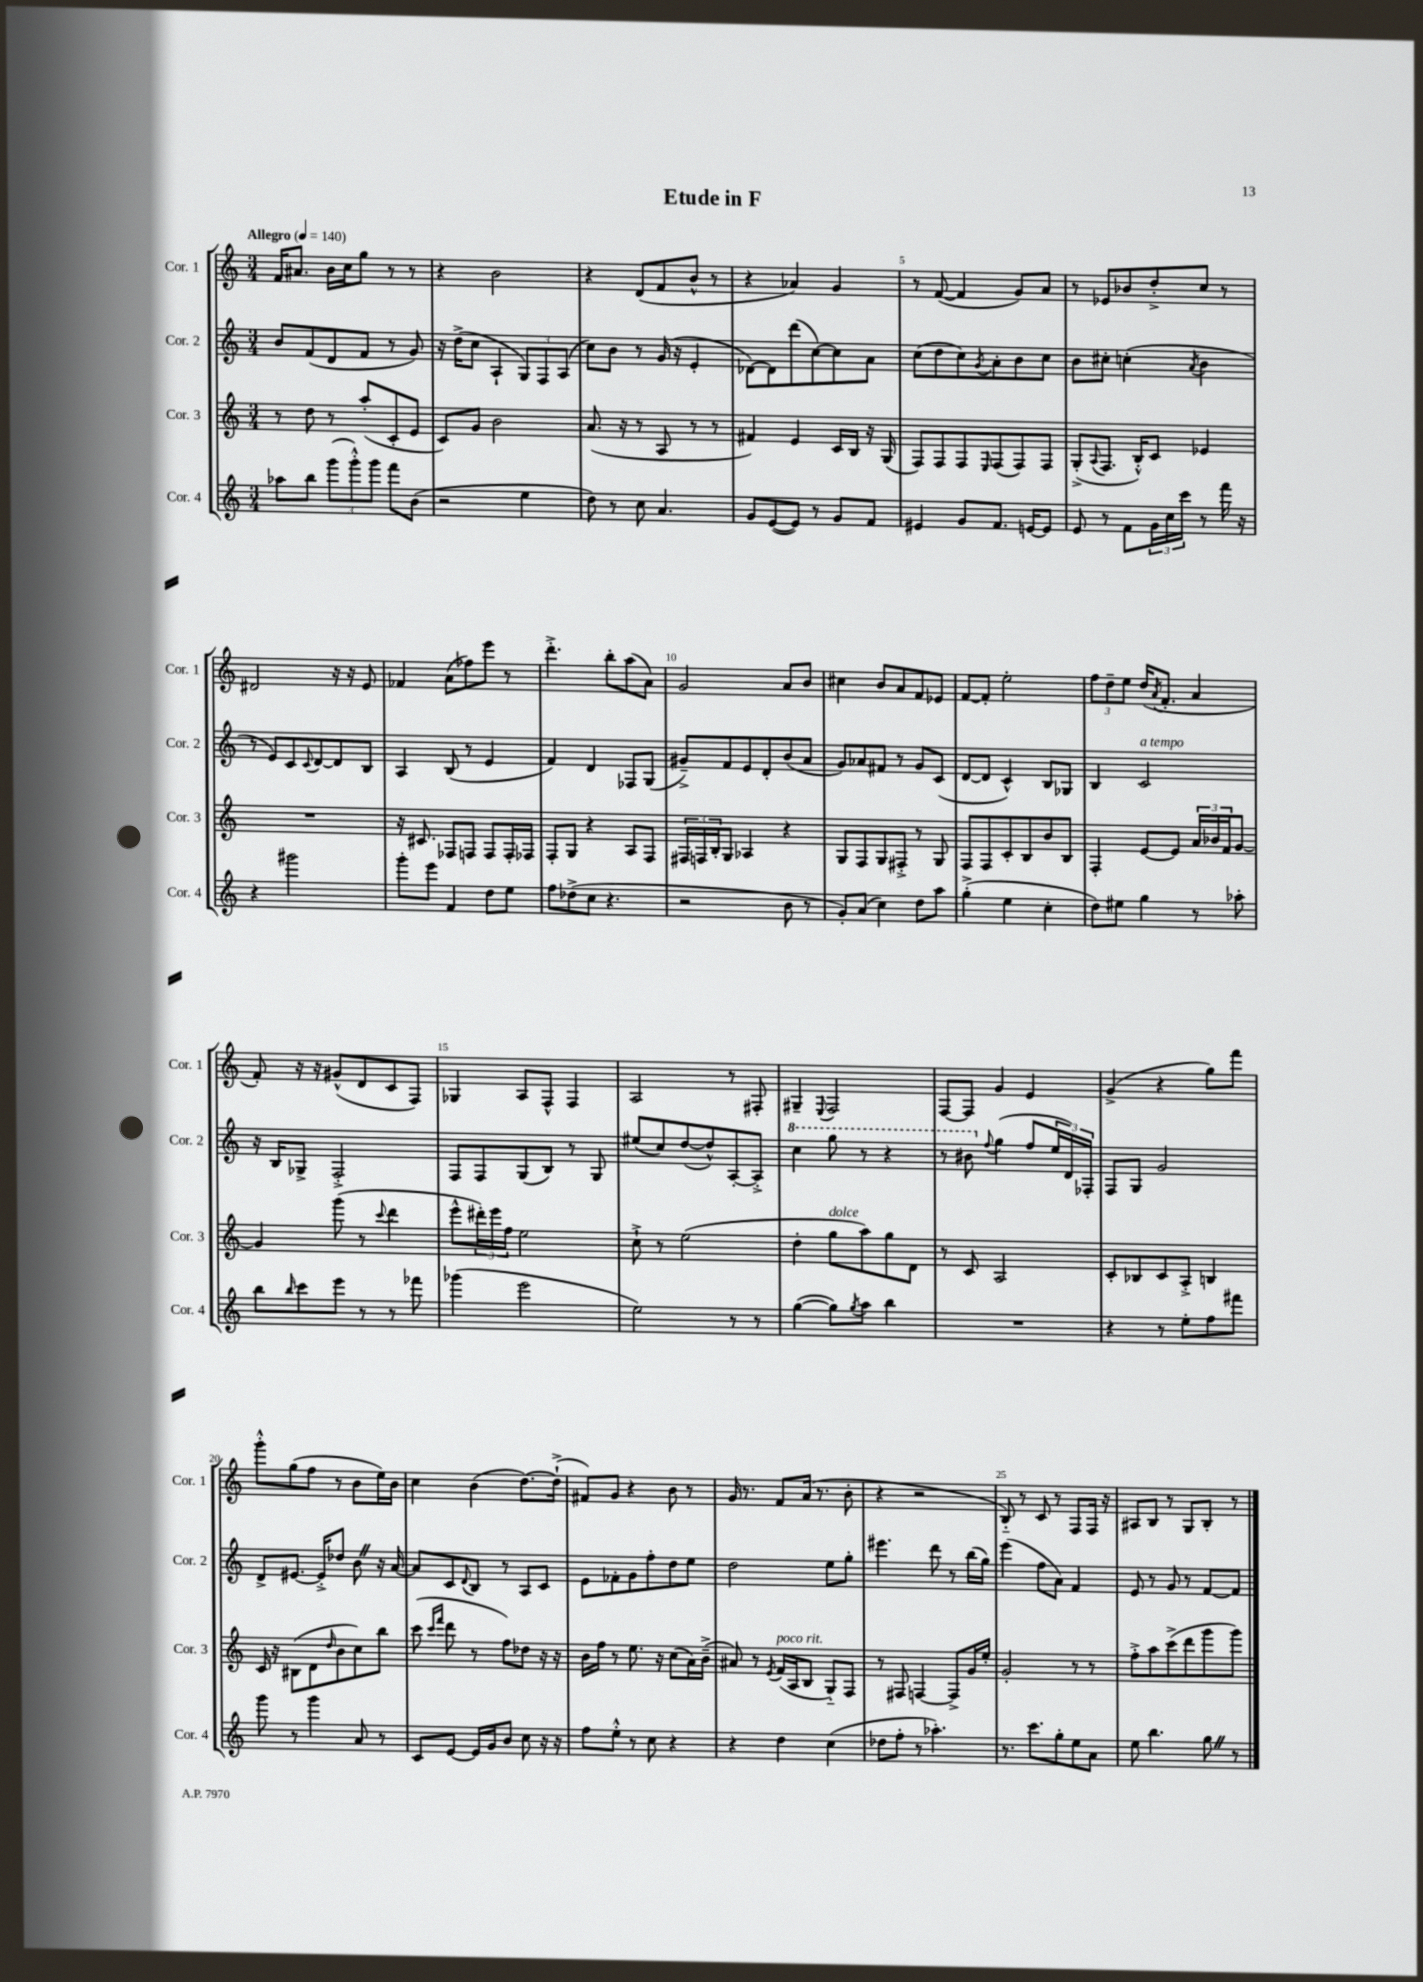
\header { title = "Etude in F" }
<<
\new StaffGroup <<
\new Staff = "s0" \with { instrumentName = "Cor. 1" shortInstrumentName = "Cor. 1" } {
    \clef treble \key c \major \numericTimeSignature \time 3/4 \tempo "Allegro" 4 = 140
    f'16 ais'8. b'16 c''16 g''8 r8 r8 |
    r4 b'2 |
    r4 d'8( f'8 b'8-^ r8 |
    r4 aes'4) g'4 |
    r8 f'8~( f'4 g'8) a'8 |
    r8 ees'8 bes'8 d''8-.-> c''8 r8 |
    dis'2 r16 r16 e'8 |
    fes'4 a'8( fes''8) e'''8 r8 |
    d'''4.-.-> b''8-. a''8( a'8) |
    g'2 a'8 b'8 |
    cis''4 b'8 a'8 f'8 ees'8 |
    f'8~ f'8-. e''2-. |
    \tuplet 3/2 { f''8 d''8-- e''8 } d''16( \acciaccatura { a'8 } f'8.-. a'4 |
    f'8-.) r16 r16 gis'8-^( d'8 c'8 f8) |
    ges4 a8 f8-^ f4 |
    a2 r8 fis8-. |
    gis4-- \appoggiatura { e8 } f2 |
    f8~ f8 g'4 e'4 |
    g'4->( r4 g''8) f'''8 |
    g'''8-.-^ g''8( f''8 r8 b'8 e''16) b'16 |
    c''4 b'4( d''8.~) d''16-!->( |
    fis'8) g'8 r4 b'8 r8 |
    g'16 r8. f'8 a'16( r8. b'8-. |
    r4 r2 |
    b8-_) r8 c'8 r8 f8 f16 r16 |
    ais8 b8 r8 g8 b8-. r8 \bar "|." |
}
\new Staff = "s1" \with { instrumentName = "Cor. 2" shortInstrumentName = "Cor. 2" } {
    \clef treble \key c \major \numericTimeSignature \time 3/4
    b'8 f'8( d'8 f'8 r8 g'8) |
    r16 d''16->( c''8 a4-! \tuplet 3/2 { g8) f8 a8( } |
    c''8) b'8 r8 g'16( r16 e'4-. |
    des'8~) des'8 d'''8( c''8~) c''8 a'8 |
    c''8( d''8 c''8) \acciaccatura { g'8 } a'8-. b'8 c''8 |
    b'8 cis''8-. c''4-.( \acciaccatura { a'8 } b'4 |
    r8 e'8) c'8 \appoggiatura { c'8 } d'8~ d'8 b8 |
    a4 b8( r8 e'4 |
    f'4) d'4 fes8 g8( |
    gis'8--->) f'8 e'8 d'8-. b'8( a'8 |
    g'8) aes'8 fis'8 r8 g'8 c'8( |
    d'8~ d'8 c'4-^) b8 ges8 |
    b4 c'2^\markup { \italic "a tempo" } |
    r16 b16 ges8-> f2-.-> |
    f8 f8 g8( b8) r8 g8 |
    eis''8( c''8) d''8~( d''8-^) a8~-. a8-.-> |
    \ottava #1 c'''4 g'''8 r8 r4 |
    r8 bis''8 \ottava #0 \appoggiatura { f''8 } g''4( f''8 \tuplet 3/2 { e''16 d'16) fes16-. } |
    f8 g8 g'2 |
    d'8-> eis'8.~ eis'16-.-> des''8 b'8 \once \override BreathingSign.text = \markup { \musicglyph "scripts.caesura.straight" } \breathe r16 a'16~ |
    a'8 c'8 \appoggiatura { d'8 } b8 r8 a8 c'8 |
    e'8 fes'8-. g'8 f''8-. d''8 e''8 |
    d''2 e''8 g''8-. |
    eis'''4. d'''8 r8 b''16( g''16) |
    e'''4( f''8 a'8) f'4 |
    e'8 r8 g'8 r8 f'8~ f'8 \bar "|." |
}
\new Staff = "s2" \with { instrumentName = "Cor. 3" shortInstrumentName = "Cor. 3" } {
    \clef treble \key c \major \numericTimeSignature \time 3/4
    r8 d''8 r8 a''8-.( c'8-. e'8 |
    c'8) g'8 b'2 |
    a'8.( r16 r8 a8 r8 r8 |
    fis'4) e'4 c'16 b16 r16 g16( |
    f8) f8 f8 \grace { e16 } f8( f8) f8 |
    g8-.->( \appoggiatura { a8 } f8. b16-.-^) c'8 ees'4 |
    R2. |
    r16 cis'8. fes8 f8 f8 f16-. fes16 |
    f8-. g8 r4 a8 f8 |
    \tuplet 3/2 { fis16 f16 b16-. } g8 aes4 r4 |
    g8 f8 g8 fis8-.-> r8 g8 |
    f8 f8 c'8-. b8 b'8 b8 |
    f4-. e'8~ e'8 \tuplet 3/2 { a'16 bes'16 f'16 } g'8~ |
    g'4 g'''8( r8 \appoggiatura { c'''8 } d'''4 |
    e'''8-^ \tuplet 3/2 { dis'''16-.) e'''16 f''16 } e''2 |
    c''8-!-> r8 e''2( |
    d''4-. g''8^\markup { \italic "dolce" } a''8) g''8 d'8 |
    r8 c'8 a2 |
    c'8-. bes8 c'8 a8-.-> b4 |
    c'16 r16 bis8( d'8 \grace { d''16 } b'8 c''8) b''8 |
    c'''8( \grace { c'''16 f'''16 } d'''8 r8 f''8) des''8 r16 r16 |
    b'16 f''16 r8 e''8. r16 c''8( a'16) b'16--->( |
    ais'8) r8 \acciaccatura { e'8 } f'16^\markup { \italic "poco rit." }( a16 b8 g8-_) f8 |
    r8 fis8 f4~ f8-> g'16 e''16-. |
    g'2-. r8 r8 |
    f''8-.-> a''8 c'''8->( d'''8 g'''8 g'''8) \bar "|." |
}
\new Staff = "s3" \with { instrumentName = "Cor. 4" shortInstrumentName = "Cor. 4" } {
    \clef treble \key c \major \numericTimeSignature \time 3/4
    aes''8 b''8 \tuplet 3/2 { g'''8( g'''8-.-^) g'''8 } f'''8 b'8( |
    r2 e''4 |
    d''8) r8 c''8 a'4. |
    g'8 e'8~( e'8) r8 g'8 f'8 |
    eis'4 g'8 f'8. e'16~ e'8 |
    e'8 r8 f'8 \tuplet 3/2 { g'16 c''16 c'''16 } r8 f'''16 r16 |
    r4 gis'''2 |
    g'''8-. e'''8 f'4 d''8 e''8 |
    f''8 des''8->( c''8 r4. |
    r2 b'8 r8 |
    g'8-.) a'8( c''4) d''8 a''8 |
    g''4-.->( e''4 c''4-. |
    d''8) eis''8 g''4 r8 aes''8-. |
    b''8 \grace { b''16 } c'''8 e'''8 r8 r8 fes'''8 |
    ges'''4( e'''2 |
    e''2) r8 r8 |
    g''4~( g''8) \acciaccatura { g''8 } a''8 b''4 |
    R2. |
    r4 r8 e''8-. f''8 fis'''8 |
    g'''8 r8 g'''4 a'8 r8 |
    c'8 e'8~ e'16 g'16 b'8 c''8 r16 r16 |
    f''8 e''8-.-^ r8 c''8 r4 |
    r4 d''4 c''4( |
    des''8 f''8-. r8 aes''4.-.) |
    r8. c'''8. g''8-. e''8 a'8 |
    e''8 b''4. g''8 \once \override BreathingSign.text = \markup { \musicglyph "scripts.caesura.straight" } \breathe r8 \bar "|." |
}
>>
>>
\layout { \context { \Score \override BarNumber.break-visibility = ##(#f #t #t) barNumberVisibility = #(every-nth-bar-number-visible 5) } }
